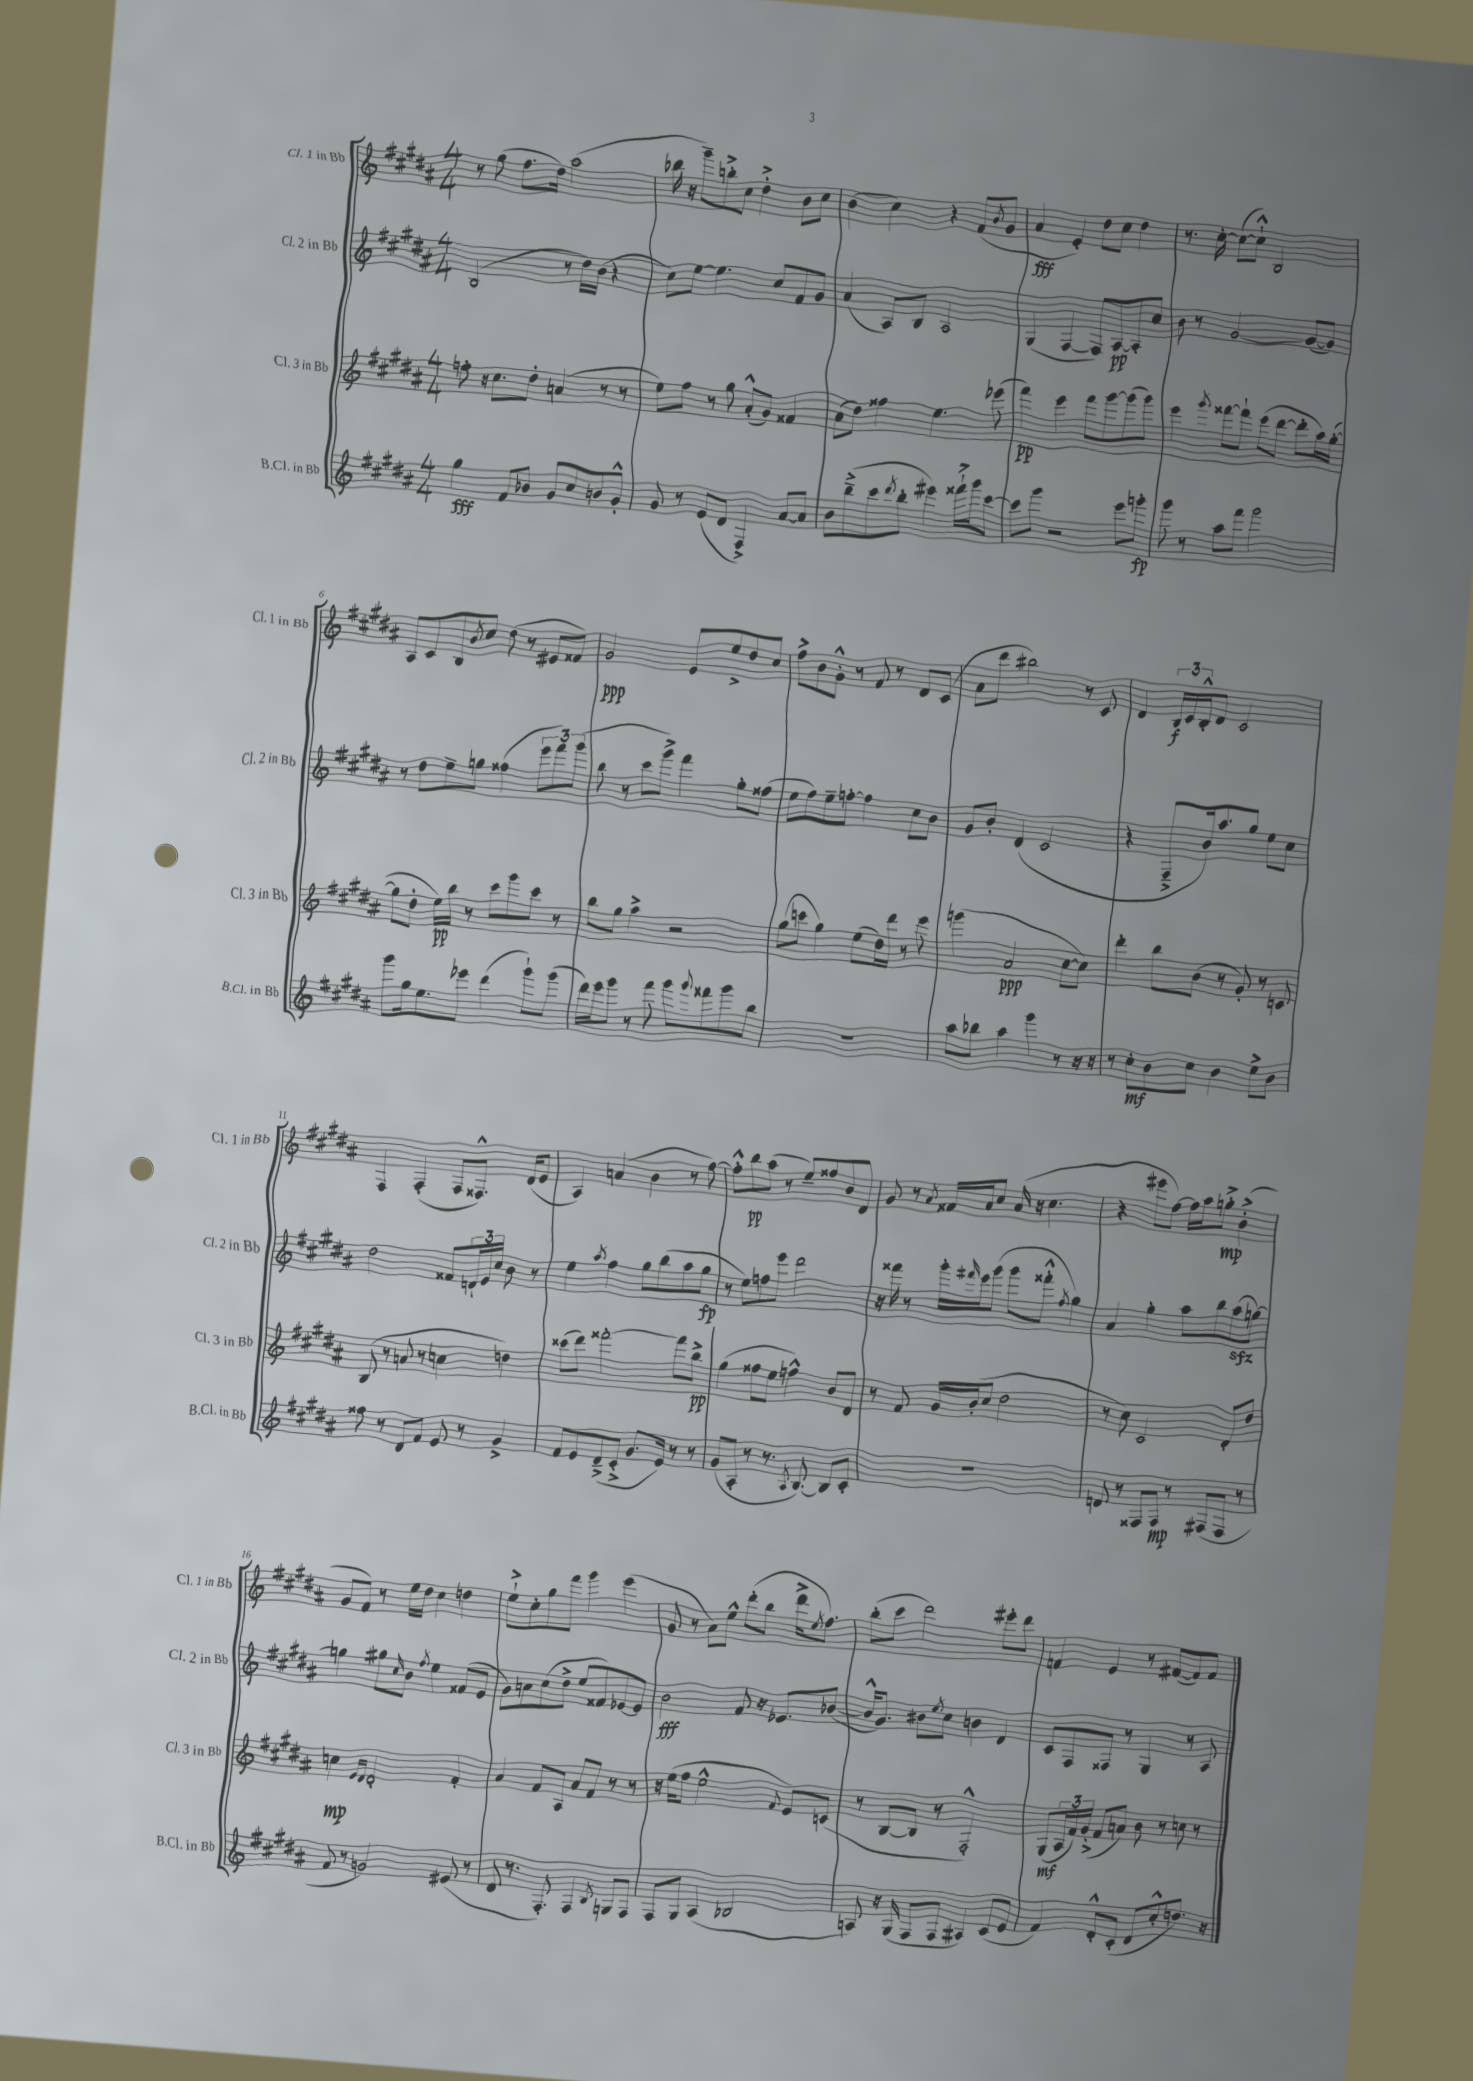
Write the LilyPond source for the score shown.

<<
\new StaffGroup <<
\new Staff = "s0" \with { instrumentName = "Cl. 1 in Bb" shortInstrumentName = "Cl. 1 in Bb" } {
    \clef treble \key b \major \numericTimeSignature \time 4/4
    r8 gis''8( fis''8. dis''16) ais''2( |
    bes''16 r16 gis'''8--) b''8-.-> cis''8 dis''4-.-> b'8 cis''8 |
    b'4( cis''4) r4 fis'8( \acciaccatura { b'8 } gis'8 |
    ais'4\fff e'4-.) dis''8 cis''8 dis''4 |
    r8. cis''16~-. cis''8~( cis''8-!-^) b2 |
    ais8 cis'8 b8 \acciaccatura { b'8 } cis''8 dis''8( r8 eis'8 fisis'8) |
    gis'2\ppp e'8 e''8-> dis''8 cis''8 |
    fis''8-> b'8 gis'8-.-^ r8 fis'8 r8 dis'8 cis'8( |
    ais'8 dis'''8 bis''2) r8 cis'8 |
    dis'4 \tuplet 3/2 { b16\f cis'16 b16-.-^ } dis'8 cis'2 |
    fis4 fis4-.( fis8 fisis8.-^) dis'16( e'8 |
    ais4) a'4( b'4 r8 fis''8~) |
    fis''8-.-^ b''8\pp ais''8( r8 e''8--) fisis''8 b'8 dis'8 |
    gis'8 r8 \acciaccatura { ais'8 } fisis'16 ais'16 cis''8 ais'16( r16 cis''4. |
    r4 eis'''8 fis''8~) fis''16 ais''16 g''8-.->\mp b'4-.->( |
    gis'8 fis'8) r8 e''16 dis''16 cis''4 d''4 |
    e''8-!-> cis''8-. gis''8 fis'''8 gis'''4 e'''4( |
    gis'8 r8 ais'8) e''8-^ dis'''8-.( b''8 dis'''16-> \acciaccatura { e''8 } fis''8.) |
    b''8-.( cis'''8 dis'''2) eis'''8-. dis'''8 |
    f'4 e'4 r8 fis'8~( fis'8) fis'8 \bar "|." |
}
\new Staff = "s1" \with { instrumentName = "Cl. 2 in Bb" shortInstrumentName = "Cl. 2 in Bb" } {
    \clef treble \key b \major \numericTimeSignature \time 4/4
    b2( r8 dis''16) b'16( r4 |
    cis''8) e''8~ e''4. cis''8 fis'8 gis'8 |
    ais'4( ais8) b8 ais2 |
    gis4( fis4~ fis8) ais8~\pp ais8-. cis''8 |
    b'8 r8 gis'2~ gis'8~( gis'8) |
    r8 dis''8 e''8-- g''8 fisis''4( \tuplet 3/2 { e'''8 fis'''8) gis'''8( } |
    b''8 r8 cis'''8 gis'''8->) fis'''4 gis''8-. fisis''8( |
    e''8 fis''8) e''8-- f''8~-. f''4 cis''8 b'8 |
    gis'8 b'8-. dis'4( cis'2 |
    r4 fis8---> b'16) ais''8. gis''8 e''8 cis''8 |
    dis''2 fisis'8 \tuplet 3/2 { d'16-! e'16 cis''16 } b'8 r8 |
    e''4 \acciaccatura { ais''8 } fis''4 gis''8 b''8( ais''8 gis''8\fp |
    r8 e''8) f''8 e'''8 dis'''2 |
    r16 fisis'''16 r8 gis'''16-. \grace { fis'''16 } e'''16 gis'''8( gis'''8 fisis'''8-.-^ \acciaccatura { fis''8 } gis''4) |
    ais'4 gis''4-. ais''8 b''8 ais''8\sfz( g''8~) |
    g''4 gis''8 \grace { cis''16 } b'8 \acciaccatura { fis''8 } e''4 fisis'8( e'8 |
    gis'8) a'8 cis''8( dis''8-> e''8 fisis'8) ees'8~ ees'8 |
    b'2\fff fis'8 r16 ees'8. bes'8~( |
    bes'16-^ gis'8.) bis'8 \acciaccatura { e''8 } cis''8 b'4 dis'4 |
    cis'8 fis8 fisis8 r8 gis4 r8 ais8 \bar "|." |
}
\new Staff = "s2" \with { instrumentName = "Cl. 3 in Bb" shortInstrumentName = "Cl. 3 in Bb" } {
    \clef treble \key b \major \numericTimeSignature \time 4/4
    f''8-. r16 cis''8. dis''8-. a'4( r8 r8 |
    e''8) fis''8 r8 gis''8 ais'8-.-^( gis'8) fisis'4 |
    ais'8( dis''8) fisis''4 e''4. ees'''8( |
    fis'''4\pp) e'''4 fis'''8 gis'''8~ gis'''8( gis'''8) |
    e'''4 \acciaccatura { gis'''8 } fisis'''8~ fisis'''8-! e'''8( dis'''8~ dis'''8-. ais''16) gis''16~-.( |
    gis''8 dis''8-. e''16\pp) b''16 r8 cis'''8 gis'''8 cis'''8 r8 |
    b''8 gis''8 ais''4-> r2 |
    gis''8( c'''8 gis''4) e''8( dis''16) dis'''16 r8 e'''8 |
    g'''4( ais'2\ppp cis''8~ cis''8) |
    dis'''4-. b''8 b'8( r8 gis'8-.) r8 c'8 |
    b8( r8 a'8 r8 c''4 d''4) |
    cisis'''8( dis'''8) fisis'''2~-. fisis'''8 b''8->\pp |
    gis''4( fisis''8 e''8 f''4-^) b'8 dis'8 |
    r8 fis'8 gis'16 b'16-.( cis''8 dis''2 |
    r8 cis''8) cis'2 dis'8-. dis''8 |
    c''4\mp \grace { e'16 dis'16 } dis'2-. fis'4-. |
    ais'4 fis'8 ais8 ais'8 fis'8 r8 r8 |
    r16 e''16( fis''8 e''2-^ \appoggiatura { fis'8 } e'8) c'8( |
    r8 b8~ b8 r8 fis2-.-^) |
    gis8\mf( \tuplet 3/2 { ais16 fis'16) gis'16-.->( } fis'8 a'8) b'8 r8 c''8 r8 \bar "|." |
}
\new Staff = "s3" \with { instrumentName = "B.Cl. in Bb" shortInstrumentName = "B.Cl. in Bb" } {
    \clef treble \key b \major \numericTimeSignature \time 4/4
    gis''4\fff fis'8 bes'8 gis'8 cis''8 b'8 gis'8-.-^ |
    gis'8 r8 e'8( dis'8 fis4->) ais'8~ ais'8 |
    b'8 b''8--->( cis'''8 \acciaccatura { dis'''8 } b''8-. eis'''4) fisis'''16-!-> gis'''16 cis'''8~ |
    cis'''8 gis'''8 r2 e'''8 g'''8-.\fp |
    gis'''8 r8 ais''8 fis'''8 gis'''2 |
    gis'''8 gis''16 e''8. ees'''8 dis'''4( gis'''8-!) gis'''8( |
    dis'''16) e'''16 gis'''8 r8 fis'''8 gis'''8 \appoggiatura { gis'''8 } fisis'''8 gis'''8 b''8 |
    R1 |
    ais''8 bes''8 ais''4 gis'''4 r8 r16 r16 |
    r8 cis''8-.\mf b'8 cis''8 b'4 e''8-> b'8 |
    fisis''8 r8 dis'8 fis'8 e'8 r8 gis'4-> |
    fis'8 e'8 dis'8--->( cis'8-.-> gis'8. e'16) r8 r8 |
    gis'8( ais8-. r8 r8. \acciaccatura { ais8 } b8.~) b8 cis'8-. |
    R1 |
    d'8 r8 fisis8 fisis8\mp r8 fis8( fis8 r8 |
    fis'8 r8 g'2) eis'8( r8 |
    dis'8 r8. fis8.-.) fis4 \acciaccatura { b8 } g8 fis8 |
    fis8 gis8 ais4( bes2 |
    a8) r16 gis16( fis8 fis8 ais4) cis'8( e'8 |
    fis'4) dis'8-.-^ cis'8-.( dis'8 cis''8-.-^ d''8.) r16 \bar "|." |
}
>>
>>
